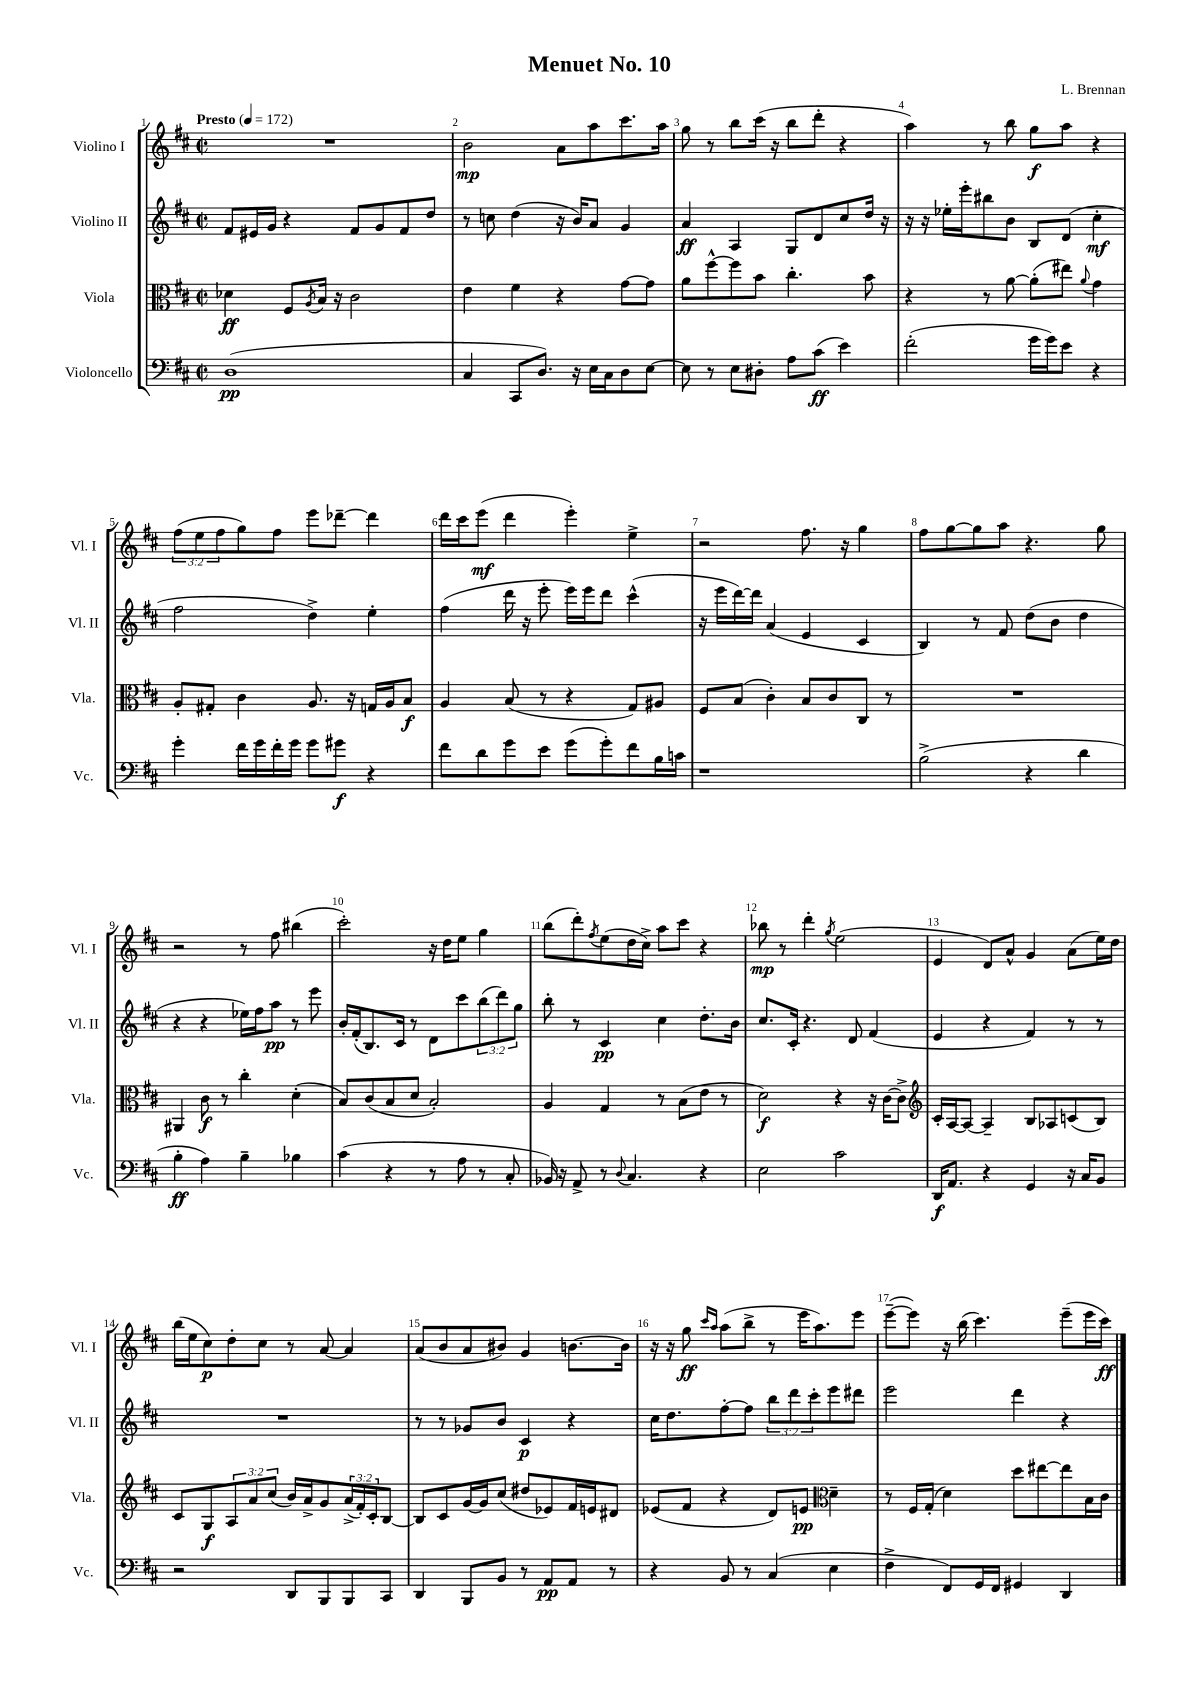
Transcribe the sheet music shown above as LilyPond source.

\header { title = "Menuet No. 10" composer = "L. Brennan" }
<<
\new StaffGroup <<
\new Staff = "s0" \with { instrumentName = "Violino I" shortInstrumentName = "Vl. I" } {
    \clef treble \key d \major \defaultTimeSignature \time 2/2 \override Staff.TupletNumber.text = #tuplet-number::calc-fraction-text \tempo "Presto" 4 = 172
    R1 |
    b'2\mp a'8 a''8 cis'''8. a''16 |
    g''8 r8 b''8 cis'''16( r16 b''8 d'''8-. r4 |
    a''4) r8 b''8 g''8\f a''8 r4 |
    \tuplet 3/2 { fis''8( e''8 fis''8 } g''8) fis''8 e'''8 des'''8~-- des'''4 |
    d'''16 cis'''16 e'''8\mf( d'''4 e'''4-.) e''4-> |
    r2 fis''8. r16 g''4 |
    fis''8 g''8~ g''8 a''8 r4. g''8 |
    r2 r8 fis''8 bis''4( |
    cis'''2-.) r16 d''16 e''8 g''4 |
    b''8( d'''8-.) \acciaccatura { fis''8 } e''8( d''16 cis''16->) a''8 cis'''8 r4 |
    bes''8\mp r8 d'''4-. \acciaccatura { g''8 } e''2( |
    e'4 d'8) a'8-^ g'4 a'8( e''16) d''16 |
    b''16( e''16 cis''8\p) d''8-. cis''8 r8 a'8~ a'4 |
    a'8( b'8 a'8 bis'8) g'4 b'8.~ b'16 |
    r16 r16 g''8\ff \grace { cis'''16 a''16 } a''8( b''8-> r8 e'''16 a''8.) e'''8 |
    e'''8~--( e'''8) r16 b''16( cis'''4.) e'''8--( e'''16 cis'''16\ff) \bar "|." |
}
\new Staff = "s1" \with { instrumentName = "Violino II" shortInstrumentName = "Vl. II" } {
    \clef treble \key d \major \defaultTimeSignature \time 2/2 \override Staff.TupletNumber.text = #tuplet-number::calc-fraction-text
    fis'8 eis'16 g'16 r4 fis'8 g'8 fis'8 d''8 |
    r8 c''8 d''4( r16 b'16) a'8 g'4 |
    a'4\ff a4 g8 d'8 cis''8 d''16 r16 |
    r16 r16 ees''16-. e'''16-. bis''8 b'8 b8 d'8( cis''4-.\mf |
    fis''2 d''4->) e''4-. |
    fis''4( d'''16 r16 e'''8-. e'''16) e'''16 d'''8 cis'''4-^( |
    r16 e'''16 d'''16~) d'''16 a'4( e'4 cis'4 |
    b4) r8 fis'8 d''8( b'8 d''4 |
    r4 r4 ees''16) fis''16 a''8\pp r8 e'''8 |
    b'16-. fis'16-.( b8.) cis'16 r8 d'8 cis'''8 \tuplet 3/2 { b''8( d'''8) g''8 } |
    b''8-. r8 cis'4\pp cis''4 d''8.-. b'16 |
    cis''8. cis'16-. r4. d'8 fis'4( |
    e'4 r4 fis'4) r8 r8 |
    R1 |
    r8 r8 ges'8 b'8 cis'4\p r4 |
    cis''16 d''8. fis''8~-. fis''8 \tuplet 3/2 { b''8 d'''8 cis'''8-. } e'''8 dis'''8 |
    e'''2 d'''4 r4 \bar "|." |
}
\new Staff = "s2" \with { instrumentName = "Viola" shortInstrumentName = "Vla." } {
    \clef alto \key d \major \defaultTimeSignature \time 2/2 \override Staff.TupletNumber.text = #tuplet-number::calc-fraction-text
    des'4\ff fis8 \acciaccatura { a8 } b16 r16 cis'2 |
    e'4 fis'4 r4 g'8~ g'8 |
    a'8 fis''8~-^ fis''8 b'8 cis''4.-. b'8 |
    r4 r8 a'8~ a'8-.( eis''8) \appoggiatura { a'8 } g'4 |
    a8-. gis8-. cis'4 a8. r16 g16 a16 b8\f |
    a4 b8( r8 r4 g8) ais8 |
    fis8 b8( cis'4-.) b8 cis'8 cis8 r8 |
    R1 |
    ais,4 cis'8\f r8 cis''4-. d'4-.( |
    b8) cis'8( b8 d'8 b2-.) |
    a4 g4 r8 b8( e'8 r8 |
    d'2\f) r4 r16 cis'16~ cis'8-> |
    \clef treble cis'16-. a16~ a8~ a4-- b8 aes8 c'8( b8) |
    cis'8 g8\f \tuplet 3/2 { a8 a'8 cis''8( } b'16) a'16-> g'8 \tuplet 3/2 { a'16->( fis'16-.) cis'16-. } b8~ |
    b8 cis'8 g'16~ g'16 cis''8( dis''8 ees'8) fis'16 e'16 dis'8 |
    ees'8( fis'8 r4 d'8) e'8\pp \clef alto d'4-- |
    r8 fis16 g16-.( d'4) d''8 eis''8~ eis''8 b16 cis'16 \bar "|." |
}
\new Staff = "s3" \with { instrumentName = "Violoncello" shortInstrumentName = "Vc." } {
    \clef bass \key d \major \defaultTimeSignature \time 2/2
    d1\pp( |
    cis4 cis,8 d8.) r16 e16 cis16 d8 e8~ |
    e8 r8 e8 dis8-. a8 cis'8\ff( e'4) |
    fis'2-.( g'16 g'16) e'8 r4 |
    g'4-. fis'16 g'16 fis'16-. g'16 g'8 gis'8\f r4 |
    fis'8 d'8 g'8 e'8 g'8( g'8-.) fis'8 b16 c'16 |
    r1 |
    b2->( r4 d'4 |
    b4-.\ff a4) b4-- bes4 |
    cis'4( r4 r8 a8 r8 cis8-. |
    bes,16) r16 a,8-> r8 \appoggiatura { d8 } cis4. r4 |
    e2 cis'2 |
    d,16\f a,8. r4 g,4 r16 cis16 b,8 |
    r2 d,8 b,,8 b,,8 cis,8 |
    d,4 b,,8 b,8 r8 a,8\pp a,8 r8 |
    r4 b,8 r8 cis4( e4 |
    fis4-> fis,8) g,16 fis,16 gis,4 d,4 \bar "|." |
}
>>
>>
\layout { \context { \Score \override BarNumber.break-visibility = ##(#f #t #t) barNumberVisibility = #all-bar-numbers-visible } }
